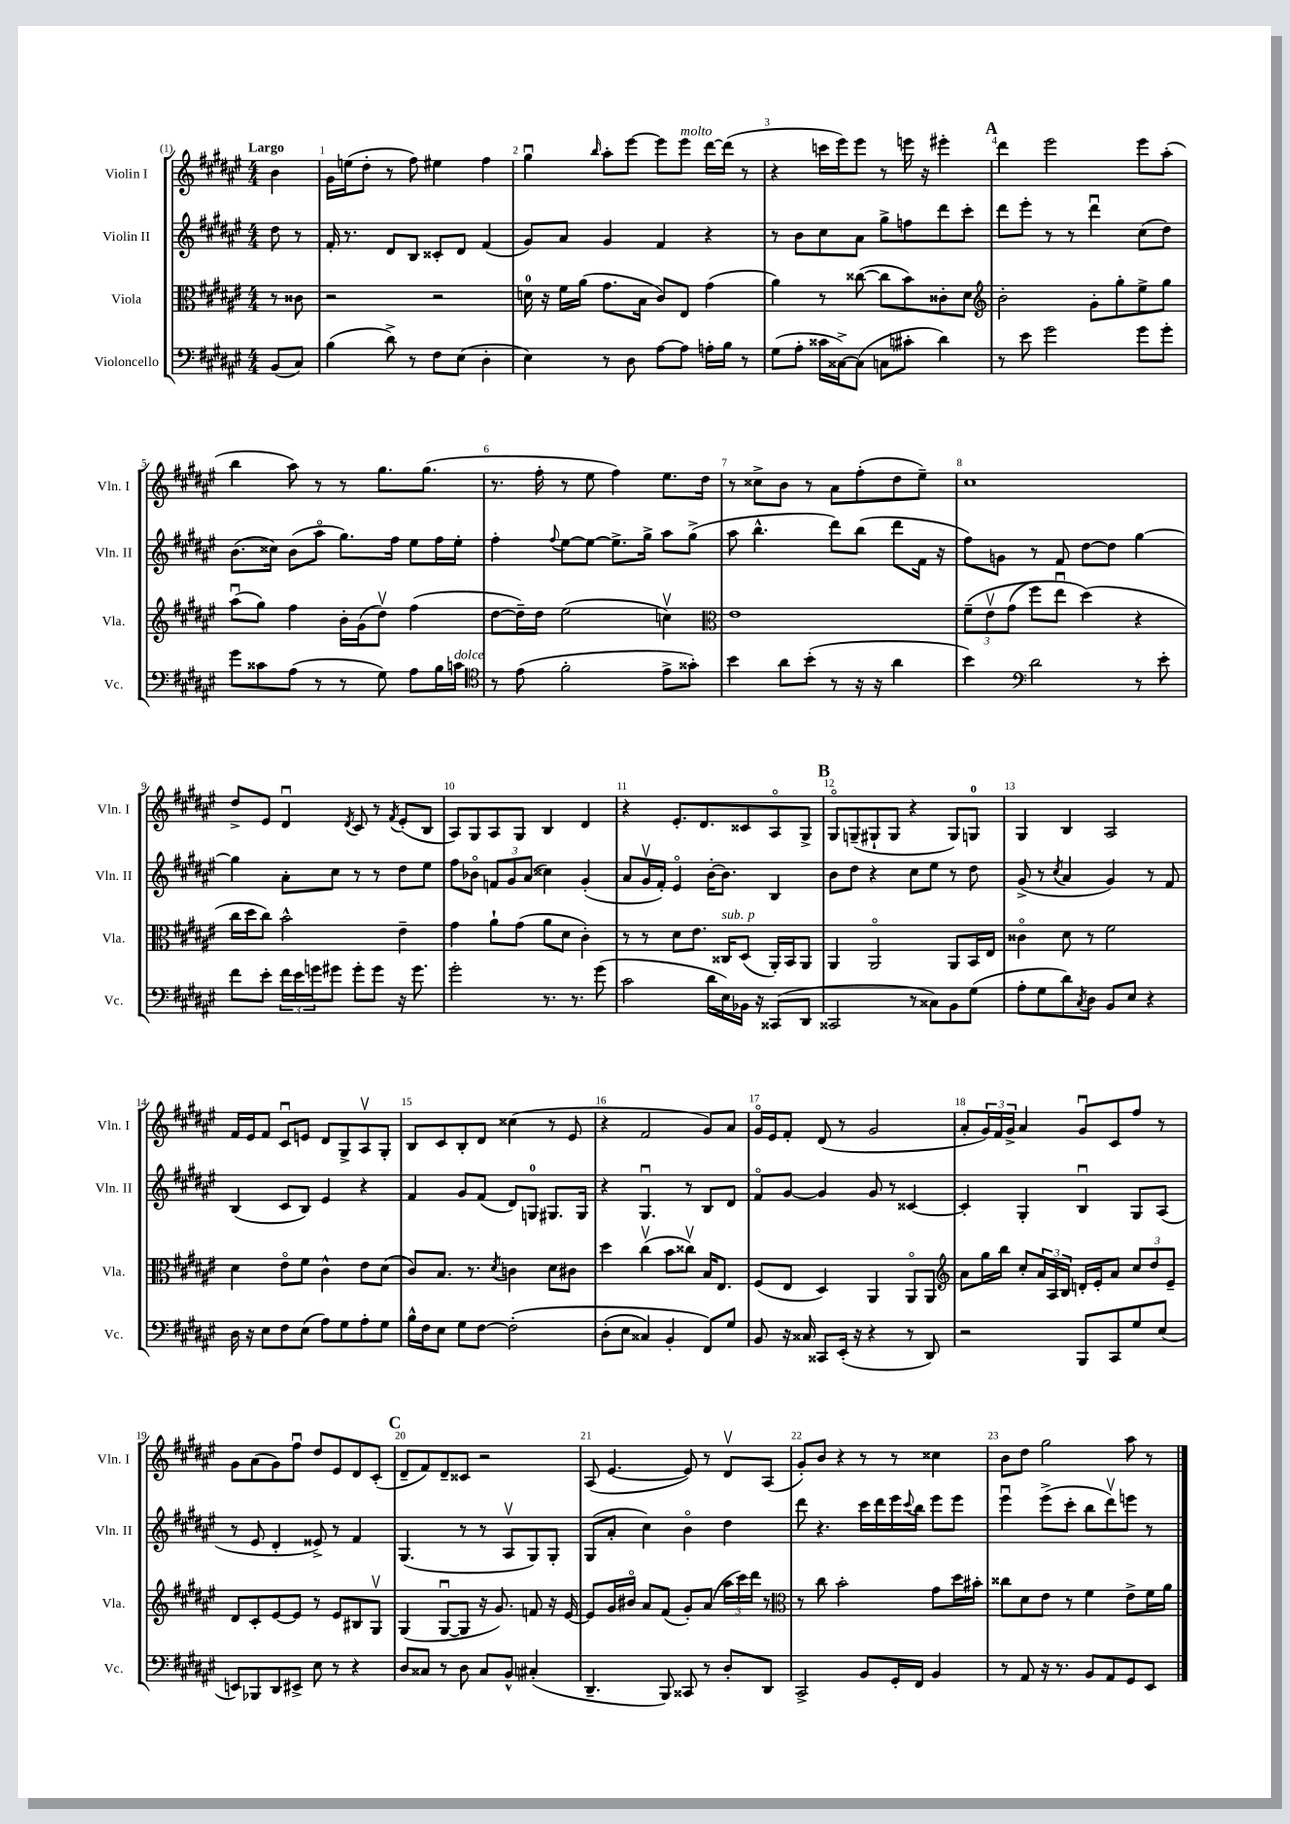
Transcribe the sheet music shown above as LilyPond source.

<<
\new StaffGroup <<
\new Staff = "s0" \with { instrumentName = "Violin I" shortInstrumentName = "Vln. I" } {
    \clef treble \key fis \major \numericTimeSignature \time 4/4 \partial 4 \tempo "Largo"
    b'4 |
    gis'16 e''16( dis''8-. r8 fis''8) eis''4 fis''4 |
    gis''4\downbow \grace { b''16 } ais''8-. eis'''8~ eis'''8 eis'''8^\markup { \italic "molto" } dis'''16~ dis'''16( r8 |
    r4 c'''16 eis'''16) eis'''8 r8 e'''16 r16 eis'''4-. |
    \mark \markup { \bold "A" } dis'''4 eis'''2 eis'''8 ais''8-.( |
    b''4 ais''8) r8 r8 gis''8. gis''8.( |
    r8. fis''16-. r8 eis''8 fis''4) eis''8. dis''16 |
    r8 cisis''8-> b'8 r8 ais'8 fis''8-.( dis''8 eis''8--) |
    cis''1 |
    dis''8-> eis'8 dis'4\downbow \acciaccatura { dis'8 } cis'8 r8 \acciaccatura { fis'8 } eis'8-.( b8 |
    ais8) gis8 ais8 gis8 b4 dis'4 |
    r4 eis'8.-. dis'8. cisis'8 ais8\flageolet gis8-> |
    \mark \markup { \bold "B" } gis8\flageolet g8--( gis8-! gis8 r4 gis8) g8-0 |
    gis4 b4 ais2 |
    fis'16 eis'16 fis'8 cis'8\downbow e'8 dis'8 gis8-> ais8\upbow gis8-. |
    b8 cis'8 b8-. dis'8 cisis''4( r8 eis'8 |
    r4 fis'2 gis'8) ais'8 |
    gis'16\flageolet eis'16 fis'8-. dis'8( r8 gis'2 |
    ais'8-. \tuplet 3/2 { gis'16) fis'16 gis'16-> } ais'4 gis'8\downbow cis'8 fis''8 r8 |
    gis'8 ais'8( gis'8) fis''8\downbow dis''8 eis'8 dis'8 cis'8-.( |
    \mark \markup { \bold "C" } dis'8-- fis'8) dis'8-- cisis'8 r2 |
    ais8( eis'4.~ eis'8) r8 dis'8\upbow ais8( |
    gis'8-.) b'8 r4 r8 r8 cisis''4 |
    b'8 dis''8 gis''2 ais''8 r8 \bar "|." |
}
\new Staff = "s1" \with { instrumentName = "Violin II" shortInstrumentName = "Vln. II" } {
    \clef treble \key fis \major \numericTimeSignature \time 4/4 \partial 4
    dis''8 r8 |
    fis'16-. r8. dis'8 b8 cisis'8-. dis'8 fis'4( |
    gis'8) ais'8 gis'4 fis'4 r4 |
    r8 b'8 cis''8 ais'8 gis''8-> f''8 dis'''8 cis'''8-. |
    \mark \markup { \bold "A" } dis'''8 eis'''8-. r8 r8 dis'''4\downbow cis''8( dis''8) |
    b'8.( cisis''16) b'8( ais''8\flageolet gis''8.) fis''16 eis''8 fis''16 eis''16-. |
    fis''4-. \appoggiatura { fis''8 } eis''8~ eis''8~ eis''8.-> gis''16-> ais''8 gis''8->( |
    ais''8 b''4.-^ dis'''8) b''8( dis'''8 fis'16 r16 |
    fis''8) g'8 r8 fis'8 dis''8~ dis''8 gis''4~ |
    gis''4 ais'8-. cis''8 r8 r8 dis''8 eis''8 |
    fis''8 bes'8\flageolet \tuplet 3/2 { f'8 gis'8 ais'8( } cisis''4) gis'4-.( |
    ais'8 gis'16\upbow fis'16-.) eis'4\flageolet b'16~-. b'8. b4 |
    \mark \markup { \bold "B" } b'8 dis''8 r4 cis''8 eis''8 r8 dis''8 |
    gis'8->( r8 \acciaccatura { cis''8 } ais'4 gis'4) r8 fis'8 |
    b4( cis'8 b8) eis'4 r4 |
    fis'4 gis'8 fis'8( dis'8) g8-0 gis8. gis16 |
    r4 gis4.\downbow r8 b8 dis'8 |
    fis'8\flageolet gis'8~ gis'4 gis'8 r8 cisis'4~ |
    cisis'4-. gis4-. b4\downbow gis8 ais8( |
    r8 eis'8 dis'4-. eisis'8->) r8 fis'4 |
    \mark \markup { \bold "C" } gis4.( r8 r8 ais8\upbow gis8) gis8-. |
    gis8( ais'8-. cis''4) b'4\flageolet dis''4 |
    dis'''8 r4. cis'''16 dis'''16 eis'''16 \appoggiatura { cis'''8 } b''16 eis'''8 eis'''8 |
    eis'''4\downbow eis'''8->( cis'''8-. b''8 dis'''8\upbow) e'''8 r8 \bar "|." |
}
\new Staff = "s2" \with { instrumentName = "Viola" shortInstrumentName = "Vla." } {
    \clef alto \key fis \major \numericTimeSignature \time 4/4 \partial 4
    r8 cisis'8 |
    r2 r2 |
    d'16-0 r16 fis'16 ais'16( gis'8. b16 cis'8) eis8 gis'4( |
    ais'4) r8 cisis''8~( cisis''8 b'8) cisis'8-. dis'8 |
    \mark \markup { \bold "A" } \clef treble b'2-. gis'8-. gis''8-. eis''8-> gis''8 |
    ais''8\downbow( gis''8) fis''4 b'16-. gis'16( dis''8\upbow) fis''4( |
    dis''8~ dis''16--) dis''16 eis''2( c''4\upbow) |
    \clef alto eis'1 |
    \tuplet 3/2 { fis'8--\( eis'8\upbow gis'8( } fis''8) eis''8\downbow dis''4(\) r4 |
    cis''16 dis''16 cis''8) b'2-^ eis'4-- |
    gis'4 ais'8-! gis'8( ais'8 dis'8 cis'4-.) |
    r8 r8 dis'8 eis'8. cisis16^\markup { \italic "sub. p" } dis8( ais,16-.) b,16 ais,8 |
    \mark \markup { \bold "B" } ais,4 ais,2\flageolet ais,8 b,16 eis16 |
    cisis'4\flageolet dis'8 r8 fis'2 |
    dis'4 eis'8\flageolet fis'8 cis'4-^ eis'8 dis'8( |
    cis'8) b8. r8. \acciaccatura { dis'8 } c'4 dis'8 cis'8 |
    dis''4 cis''4\upbow( b'8 cisis''8\upbow) b16 eis8. |
    fis8( eis8 dis4) ais,4 ais,8\flageolet ais,8 |
    \clef treble ais'8 gis''16 b''16 cis''8-. \tuplet 3/2 { ais'16 ais16 b16 } d'16-. eis'16-. ais'8 \tuplet 3/2 { cis''8 dis''8 eis'8-- } |
    dis'8 cis'8-. eis'8~ eis'8 r8 eis'8 bis8 gis8\upbow |
    \mark \markup { \bold "C" } gis4( gis8~\downbow gis8 r16 gis'8.) f'8 r16 eis'16~ |
    eis'8 gis'16 bis'16\flageolet ais'8 fis'8( gis'8-.) ais'8( \tuplet 3/2 { ais''16 cis'''16) dis'''16 } r8 |
    \clef alto r8 cis''8 b'2-. gis'8 dis''16 bis'16-. |
    cisis''8 dis'8 eis'8 r8 fis'4 eis'8-> fis'16 ais'16 \bar "|." |
}
\new Staff = "s3" \with { instrumentName = "Violoncello" shortInstrumentName = "Vc." } {
    \clef bass \key fis \major \numericTimeSignature \time 4/4 \partial 4
    b,8( cis8) |
    b4( dis'8->) r8 fis8 eis8( dis4-. |
    eis4) r8 dis8 ais8~ ais8 a16-. b16 r8 |
    gis8( ais8-. cisis'16 cisis16~->) cisis8( c8 cis'8-. dis'4) |
    \mark \markup { \bold "A" } r8 eis'8 gis'2 gis'8 gis'8-. |
    gis'8 cisis'8 ais8( r8 r8 gis8) ais8 b16 c'16^\markup { \italic "dolce" } |
    \clef tenor r8 eis'8( fis'2-. eis'8-> gisis'8-.) |
    b'4 ais'8 b'8-.( r8 r16 r16 ais'4 |
    b'4) \clef bass dis'2 r8 eis'8-. |
    fis'8 eis'8-. \tuplet 3/2 { fis'16 eis'16 g'16 } gis'8 gis'8-. gis'8 r16 gis'8. |
    gis'2-. r8. r8. gis'8( |
    cis'2 dis'16 eis16) bes,16 r16 cisis,8( dis,8 |
    \mark \markup { \bold "B" } cisis,2 r8 cisis8) b,8 gis8( |
    ais8-. gis8 dis'8) \acciaccatura { cis8 } dis8 b,8 eis8 r4 |
    dis16 r16 eis8 fis8 eis8( ais8) gis8 ais8-. gis8 |
    b16-^ fis16 eis8 gis8 fis8~ fis2-.\( |
    dis8-.( eis8 cisis4) b,4-. fis,8\) gis8 |
    b,8 r16 cisis16 cisis,8 eis,16-.( r16 r4 r8 dis,8) |
    r2 b,,8 cis,8 gis8 eis8( |
    e,8) bes,,8 dis,8 eis,8-> eis8 r8 r4 |
    \mark \markup { \bold "C" } dis8 cisis8 r8 dis8 cisis8 b,8-^ cis4-.( |
    dis,4.-- b,,8) cisis,8 r8 dis8-. dis,8 |
    cis,2-> b,8 gis,16-. fis,16 b,4 |
    r8 ais,8 r16 r8. b,8 ais,8 gis,8 eis,8 \bar "|." |
}
>>
>>
\layout { \context { \Score \override BarNumber.break-visibility = ##(#f #t #t) barNumberVisibility = #all-bar-numbers-visible } }
